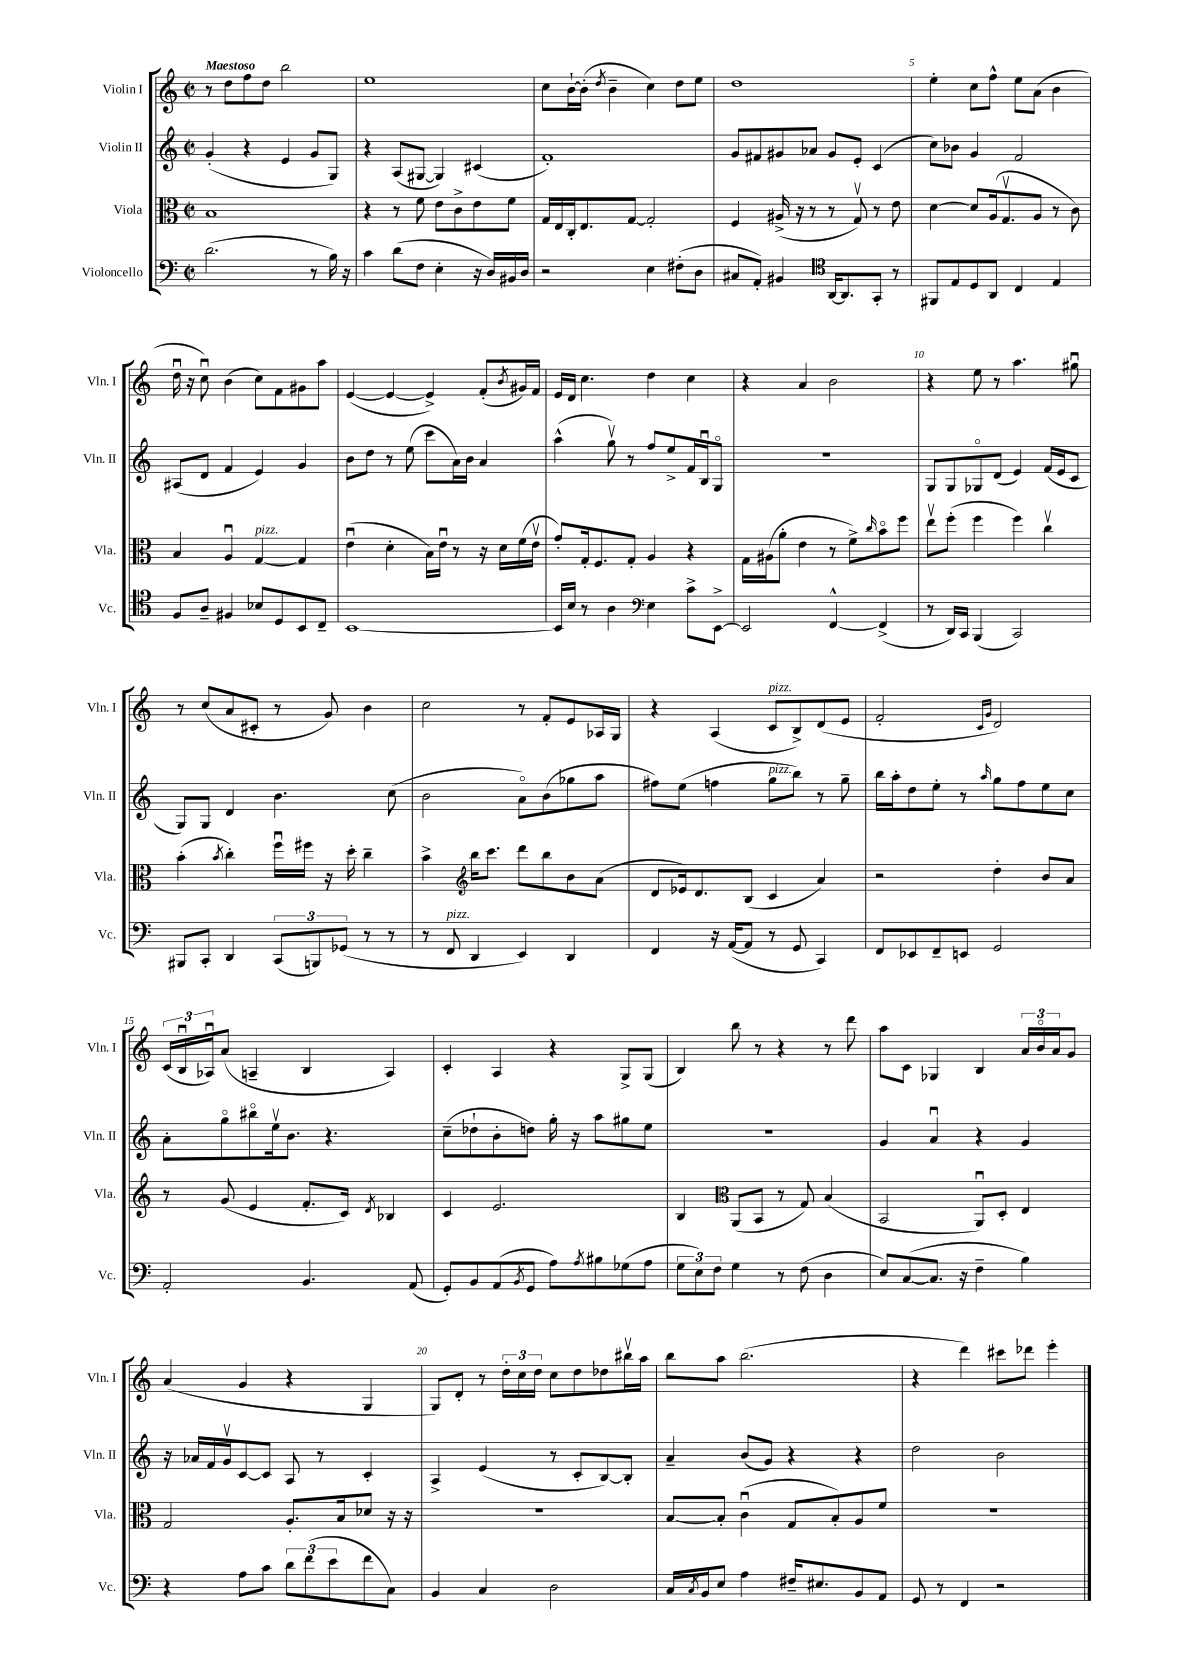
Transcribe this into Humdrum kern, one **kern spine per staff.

**kern	**kern	**kern	**kern
*part4	*part3	*part2	*part1
*staff4	*staff3	*staff2	*staff1
*I"Violoncello	*I"Viola	*I"Violin II	*I"Violin I
*I'Vc.	*I'Vla.	*I'Vln. II	*I'Vln. I
*clefF4	*clefC3	*clefG2	*clefG2
*k[]	*k[]	*k[]	*k[]
*M2/2	*M2/2	*M2/2	*M2/2
*met(c|)	*met(c|)	*met(c|)	*met(c|)
=1	=1	=1	=1
!	!	!	!LO:TX:a:B:t=Maestoso
(2.d\	1B	(4g'/	8r
.	.	.	8dd\L
.	.	4r	8ff\
.	.	.	8dd\J
.	.	4e/	2bb\
8r	.	8g/L	.
16B\)	.	8G/J)	.
16r	.	.	.
=2	=2	=2	=2
4c\	4r	4r	1ee
(8d\L	8r	(8A/L	.
8F\J	8f\	[8G#X/J	.
4E'\	8e\L	4G#/])	.
.	8c^\	.	.
16r	8e\	(4c#X/	.
16D/LL)	.	.	.
16BB#X/	8f\J	.	.
16D/JJ	.	.	.
=3	=3	=3	=3
2r	16G/LL	1f')	8cc\L
.	16E/	.	.
.	16C'/J	.	[16b`\L
.	8.E/	.	(16b'\JJ]
.	.	.	8qdd/
.	.	.	4b~\
.	[8G/J	.	.
4E\	2G'/]	.	4cc\)
(8F#X'\L	.	.	8dd\L
8D\J	.	.	8ee\J
=4	=4	=4	=4
8C#X/L	4F/	8g/L	1dd
8AA'/J)	.	8f#X/	.
4BB#X/	(16A#X^/	8g#X/	.
.	16r	.	.
.	8r	8a-X/J	.
*clefC4	*	*	*
[16AA/KL	8r	8g#/L	.
8.AA/]	.	.	.
.	8Gv/)	8e'/J	.
8GG'/J	8r	(4c/	.
8r	8e\	.	.
=5	=5	=5	=5
8FF#X/L	[4d\	8cc\L)	4ee'\
8E/	.	8b-X\J	.
8D/	8d/L]	4g/	8cc\L
8AA/J	(16A/k	.	8ff^^\J
.	8.Gv/	.	.
4C/	.	2f/	8ee\L
.	8A/J	.	(8a\J
4E/	8r	.	4b\
.	8c\)	.	.
!!LO:LB:g=z
=6	=6	=6	=6
8F/L	4B/	(8A#X/L	16ddu\
.	.	.	16r
8A~/J	.	8d/J	8ccu\)
4F#X/	4Au/	4f/	(4b\
!	!LO:TX:a:i:t=pizz.	!	!
8B-X/L	[4G/	4e/)	8cc\L)
8D/	.	.	8f\
8BB/	4G/]	4g/	8g#X\
8C~/J	.	.	8aa\J
=7	=7	=7	=7
[1BB	(4eu\	8b\L	([4e/
.	.	8dd\J	.
.	4d'\	8r	4e/_
.	.	(8ee\	.
.	16B\LL)	8ccc\L	4e^/])
.	16eu\JJ	.	.
.	8r	16a\L)	.
.	.	16b\JJ	.
.	16r	4a/	(8f'/L
.	16d\LL	.	.
.	.	.	8qb/
.	(16f\	.	16g#X/L)
.	16ev\JJ	.	16f/JJ
=8	=8	=8	=8
16BB/LL]	8g'/L)	(4aa^^\	16e/LL
16B/JJ	.	.	16d/JJ
8r	16G'/k	.	4.cc\
.	8.F/	.	.
4A\	.	8ggv\)	.
.	8G'/J	8r	.
*clefF4	*	*	*
4E\	4A/	8ff/L	4dd\
.	.	8ee^/	.
8c^\L	4r	16f/L	4cc\
.	.	16Bu/J	.
[8EE^\J	.	8G/J	.
=9	=9	=9	=9
2EE/]	16G\LL	1r	4r
.	(16A#X\J	.	.
.	8a'\J	.	.
.	4e\	.	4a/
[4FF^^/	8r	.	2b\
.	8f^\L)	.	.
.	16qqcc/	.	.
(4FF^/]	8b\	.	.
.	8ff\J	.	.
=10	=10	=10	=10
8r	8eev\L	8G/L	4r
16DD/LL)	(8ff'\J	8G/	.
16CC/JJ	.	.	.
(4BBB/	4ff\	8G-X/	8ee\
.	.	(8d/J	8r
2CC/)	4ff\)	4e/)	4.aa\
.	4ccv\	(16f/LL	.
.	.	16e/J	.
.	.	8c/J	8gg#Xu\
!!LO:LB:g=z
=11	=11	=11	=11
8BBB#X/L	(4b'\	8G/L)	8r
8CC'/J	.	8G/J	(8cc/L
.	8qb/	.	.
4DD/	4cc'\)	4d/	8a/
.	.	.	8c#X'/J
(12CC/L	16ffu\LL	4.b\	8r
.	16ff#X\JJ	.	.
12BBBn/)	.	.	.
.	16r	.	8g/)
(12GG-X/J	.	.	.
.	16dd'\	.	.
8r	4cc~\	.	4b\
8r	.	(8cc\	.
=12	=12	=12	=12
8r	4b^\	2b\	2cc\
!LO:TX:a:i:t=pizz.	!	!	!
8FF/	.	.	.
*	*clefG2	*	*
4DD/	16bb\KL	.	.
.	8.ccc\J	.	.
4EE/)	8ddd\L	8a\L)	8r
.	8bb\	(8b\	8f'/L
4DD/	8b\	8gg-X\	8e/
.	(8a\J	8aa\J	16A-X/L
.	.	.	16G/JJ
=13	=13	=13	=13
4FF/	8d/L	8ff#X\L)	4r
.	16e-X/k)	(8ee\J	.
.	8.d/	.	.
16r	.	4ffn\	(4A/
([16AA/KL	.	.	.
8AA/J]	(8B/J	.	.
!	!	!	!LO:TX:a:i:t=pizz.
!	!	!LO:TX:a:i:t=pizz.	!
8r	4c/	8gg\L	8c/L
8GG/	.	8bb\J)	8B^/)
4CC/)	4a/)	8r	(8d/
.	.	8gg~\	8e/J
=14	=14	=14	=14
8FF/L	2r	16bb\LL	2f'/
.	.	16aa'\J	.
8EE-X/	.	8dd\	.
8FF~/	.	8ee'\J	.
8EEn/J	.	8r	.
.	.	.	16qqc/LL
.	.	16qqaa/	16qqg/JJ
2GG/	4dd'\	8gg\L	2d/)
.	.	8ff\	.
.	8b/L	8ee\	.
.	8a/J	8cc\J	.
!!LO:LB:g=z
=15	=15	=15	=15
2AA'/	8r	8a'\L	(24c/LL
.	.	.	24Bu/
.	.	.	24A-Xu/J)
.	(8g/	8gg\	(8a/J
.	4e/	8bb#X\	4An~/
.	.	16eev\k	.
.	.	8.b\J	.
4.BB/	8.f'/L	.	4B/
.	.	4.r	.
.	16c/Jk)	.	.
.	8qd/	.	.
.	4B-X/	.	4A/)
(8AA/	.	.	.
=16	=16	=16	=16
8GG'/L)	4c/	(8cc~\L	4c'/
8BB/	.	8dd-X`\	.
(8AA/	2.e/	8b'\	4A/
8qBB/	.	.	.
8GG/J	.	8ddn\J)	.
8A\L)	.	16gg'\	4r
.	.	16r	.
8qA/	.	.	.
8B#X\	.	8aa\L	.
(8G-X\	.	8gg#X\	8G^/L
8A\J	.	8ee\J	(8G/J
=17	=17	=17	=17
12G\L	4B/	1r	4B/)
12E\)	.	.	.
12F\J	.	.	.
*	*clefC3	*	*
4G\	(8AA/L	.	8bb\
.	8BB/J	.	8r
8r	8r	.	4r
(8F\	8G/)	.	.
4D\	(4B/	.	8r
.	.	.	8ddd\
=18	=18	=18	=18
8E/L)	2BB/	4g/	8aa\L
([8C/	.	.	8c\J
8.C/J]	.	4au/	4G-X/
16r	.	.	.
4F~\	8AAu/L)	4r	4B/
.	8D'/J	.	.
4B\)	4E/	4g/	24a/LL
.	.	.	24b/
.	.	.	24a/J
.	.	.	8g/J
!!LO:LB:g=z
=19	=19	=19	=19
4r	2G/	16r	(4a/
.	.	16a-X/LL	.
.	.	16f/	.
.	.	16gv/J	.
8A\L	.	[8c/	4g/
8c\J	.	8c/J]	.
12d\L	8.A'/L	8A/	4r
(12f\	.	.	.
.	.	8r	.
12e\	.	.	.
.	16B/k	.	.
8f\	8d-X/J	4c'/	4G/
8C\J)	16r	.	.
.	16r	.	.
=20	=20	=20	=20
4BB/	1r	4A^/	8G/L)
.	.	.	8d'/J
4C/	.	(4e/	8r
.	.	.	24dd'\LL
.	.	.	24cc\
.	.	.	24dd\JJ
2D\	.	8r	8cc\L
.	.	8c'/L	8dd\
.	.	[8B/)	8dd-X\
.	.	8B'/J]	16bb#Xv\L
.	.	.	16aa\JJ
=21	=21	=21	=21
16C/LL	[8B/L	4a~/	8bb\L
8qC/	.	.	.
16BB/J	.	.	.
8E/J	8B'/J]	.	8aa\J
4A\	(4cu\	(8b/L	(2.bb\
.	.	8g/J)	.
16F#X~/KL	8G/L	4r	.
8.E#X/	.	.	.
.	8B'/)	.	.
8BB/	8A/	4r	.
8AA/J	8f/J	.	.
=22	=22	=22	=22
8GG/	1r	2dd\	4r
8r	.	.	.
4FF/	.	.	4ddd\)
2r	.	2b\	8ccc#X\L
.	.	.	8ddd-X\J
.	.	.	4eee'\
==	==	==	==
*-	*-	*-	*-
